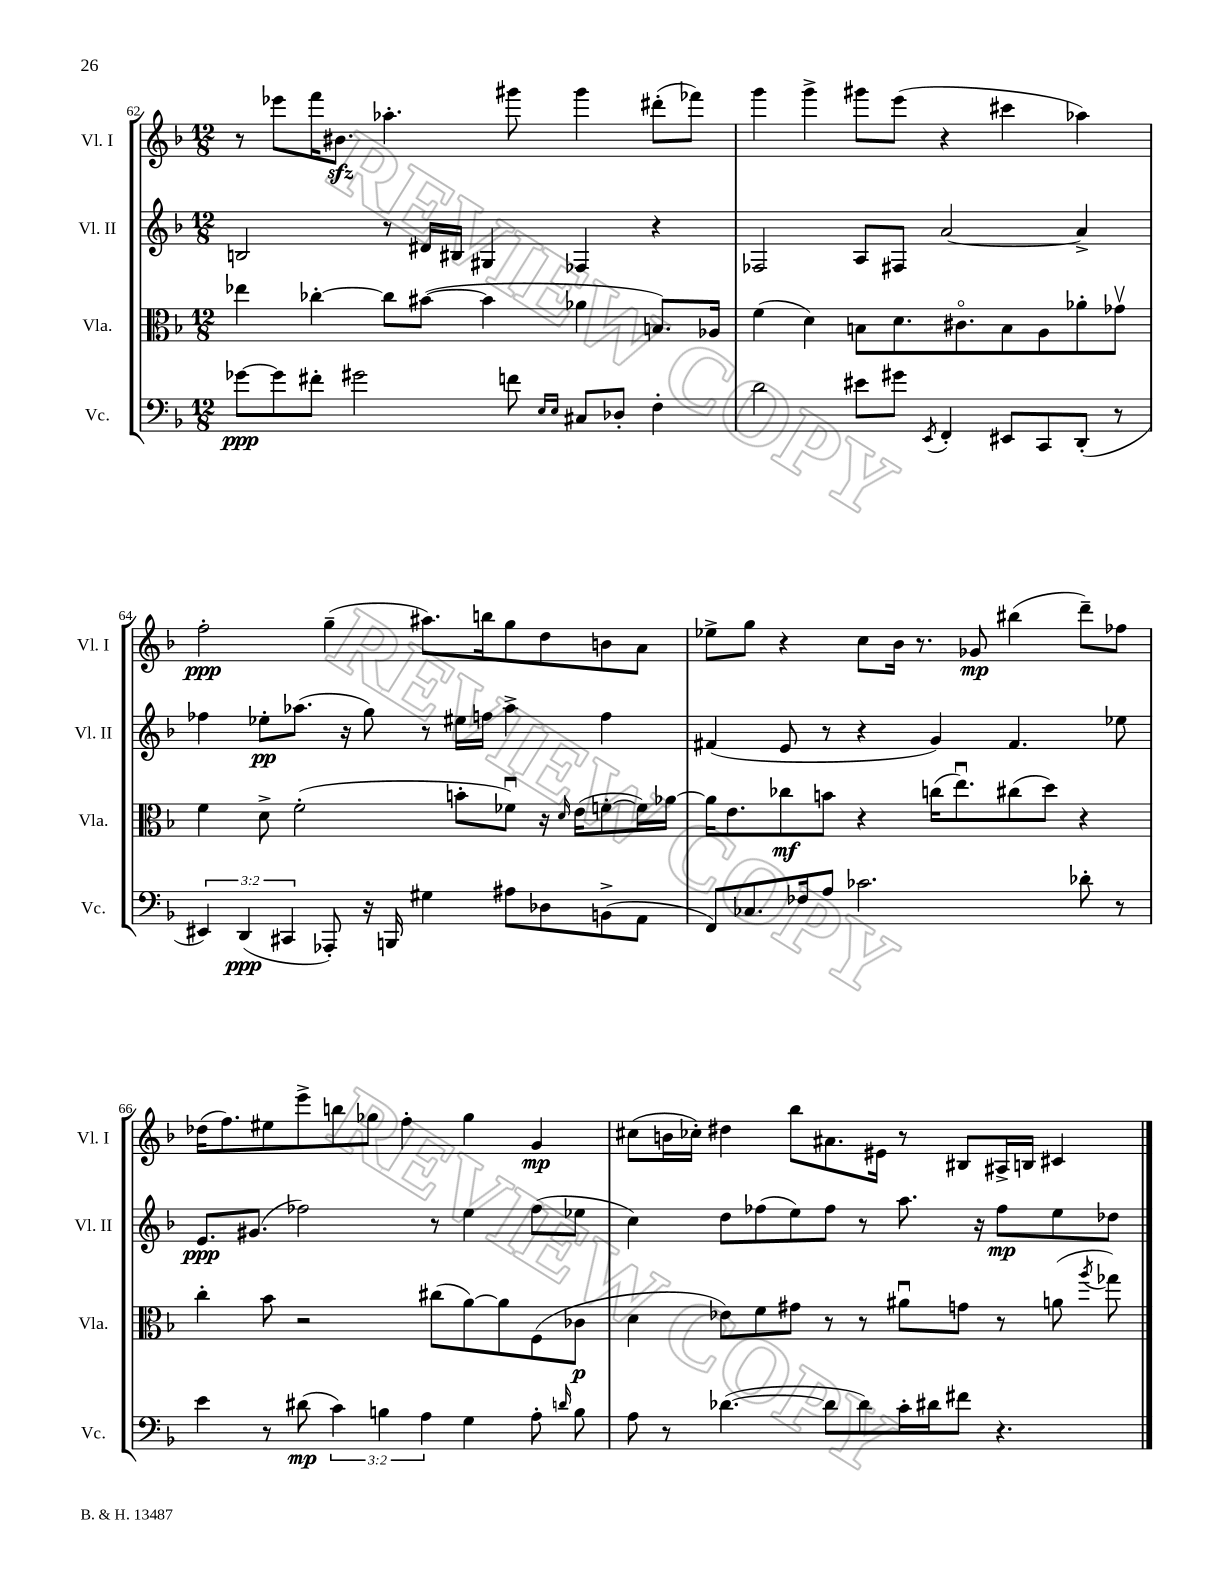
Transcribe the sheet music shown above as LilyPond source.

<<
\new StaffGroup <<
\new Staff = "s0" \with { instrumentName = "Vl. I" shortInstrumentName = "Vl. I" } {
    \clef treble \key f \major \numericTimeSignature \time 12/8
    \autoBeamOff r8 ees'''8[ f'''16 bis'8.]\sfz aes''4.-. gis'''8 gis'''4 dis'''8[-.( fes'''8]) |
    g'''4 g'''4-> gis'''8[ e'''8]( r4 cis'''4 aes''4) |
    f''2-.\ppp g''4--( ais''8.[) b''16 g''8 d''8 b'8 a'8] |
    ees''8[-> g''8] r4 c''8[ bes'16] r8. ges'8\mp bis''4( d'''8[--) fes''8] |
    des''16[( f''8.) eis''8 e'''8-> b''8 ges''8] f''4-. ges''4 g'4\mp |
    cis''8[( b'16 ces''16]-.) dis''4 bes''8[ ais'8. eis'16] r8 bis8[ ais16-> b16] cis'4 \bar "|." |
}
\new Staff = "s1" \with { instrumentName = "Vl. II" shortInstrumentName = "Vl. II" } {
    \clef treble \key f \major \numericTimeSignature \time 12/8
    \autoBeamOff b2 r8 dis'16[ bis16] gis4 fes4 r4 |
    fes2 a8[ fis8] a'2~ a'4-> |
    fes''4 ees''8[-.\pp aes''8.]( r16 g''8) r8 eis''16[ f''16] aes''4-> f''4 |
    fis'4( e'8 r8 r4 g'4) fis'4. ees''8 |
    e'8.[\ppp gis'8.]( fes''2) r8 e''4 fes''8[( ees''8] |
    c''4) d''8[ fes''8( e''8) fes''8] r8 a''8. r16 fes''8[\mp e''8 des''8] \bar "|." |
}
\new Staff = "s2" \with { instrumentName = "Vla." shortInstrumentName = "Vla." } {
    \clef alto \key f \major \numericTimeSignature \time 12/8
    \autoBeamOff ees''4 ces''4~-. ces''8[ bis'8]~( bis'4 aes'4 b8.[) aes16] |
    f'4( d'4) b8[ d'8. cis'8.\flageolet b8 a8 aes'8-. ges'8]\upbow |
    f'4 d'8-> f'2-.( b'8[-. fes'8]\downbow) r16 \grace { d'16 } e'16[( f'8~-. f'16) aes'16]~ |
    aes'16[ e'8. ces''8\mf b'8] r4 c''16[( e''8.\downbow) cis''8( d''8]) r4 |
    c''4-. bes'8 r2 cis''8[( a'8~) a'8 f8( ces'8]\p |
    d'4 ees'8[) f'8 gis'8] r8 r8 ais'8[\downbow g'8] r8 a'8( \acciaccatura { a''8 } ges''8) \bar "|." |
}
\new Staff = "s3" \with { instrumentName = "Vc." shortInstrumentName = "Vc." } {
    \clef bass \key f \major \numericTimeSignature \time 12/8 \override Staff.TupletNumber.text = #tuplet-number::calc-fraction-text
    \autoBeamOff ges'8[~\ppp ges'8 fis'8]-. gis'2 f'8 \grace { e16[ e16] } cis8[ des8]-. f4-. |
    d'2 eis'8[ gis'8] \acciaccatura { e,8 } f,4-. eis,8[ c,8 d,8]-.( r8 |
    \tuplet 3/2 { eis,4) d,4\ppp( cis,4 } aes,,8-.) r16 b,,16 gis4 ais8[ des8 b,8->( a,8] |
    f,8[) ces8. fes16 a8] ces'2. des'8-. r8 |
    e'4 r8 dis'8\mp( \tuplet 3/2 { c'4) b4 a4 } g4 a8-. \grace { d'16 } b8 |
    a8 r8 des'4.~( des'8[ des'8) c'16-. dis'16 fis'8] r4. \bar "|." |
}
>>
>>
\layout { \context { \Score currentBarNumber = #62 } }
